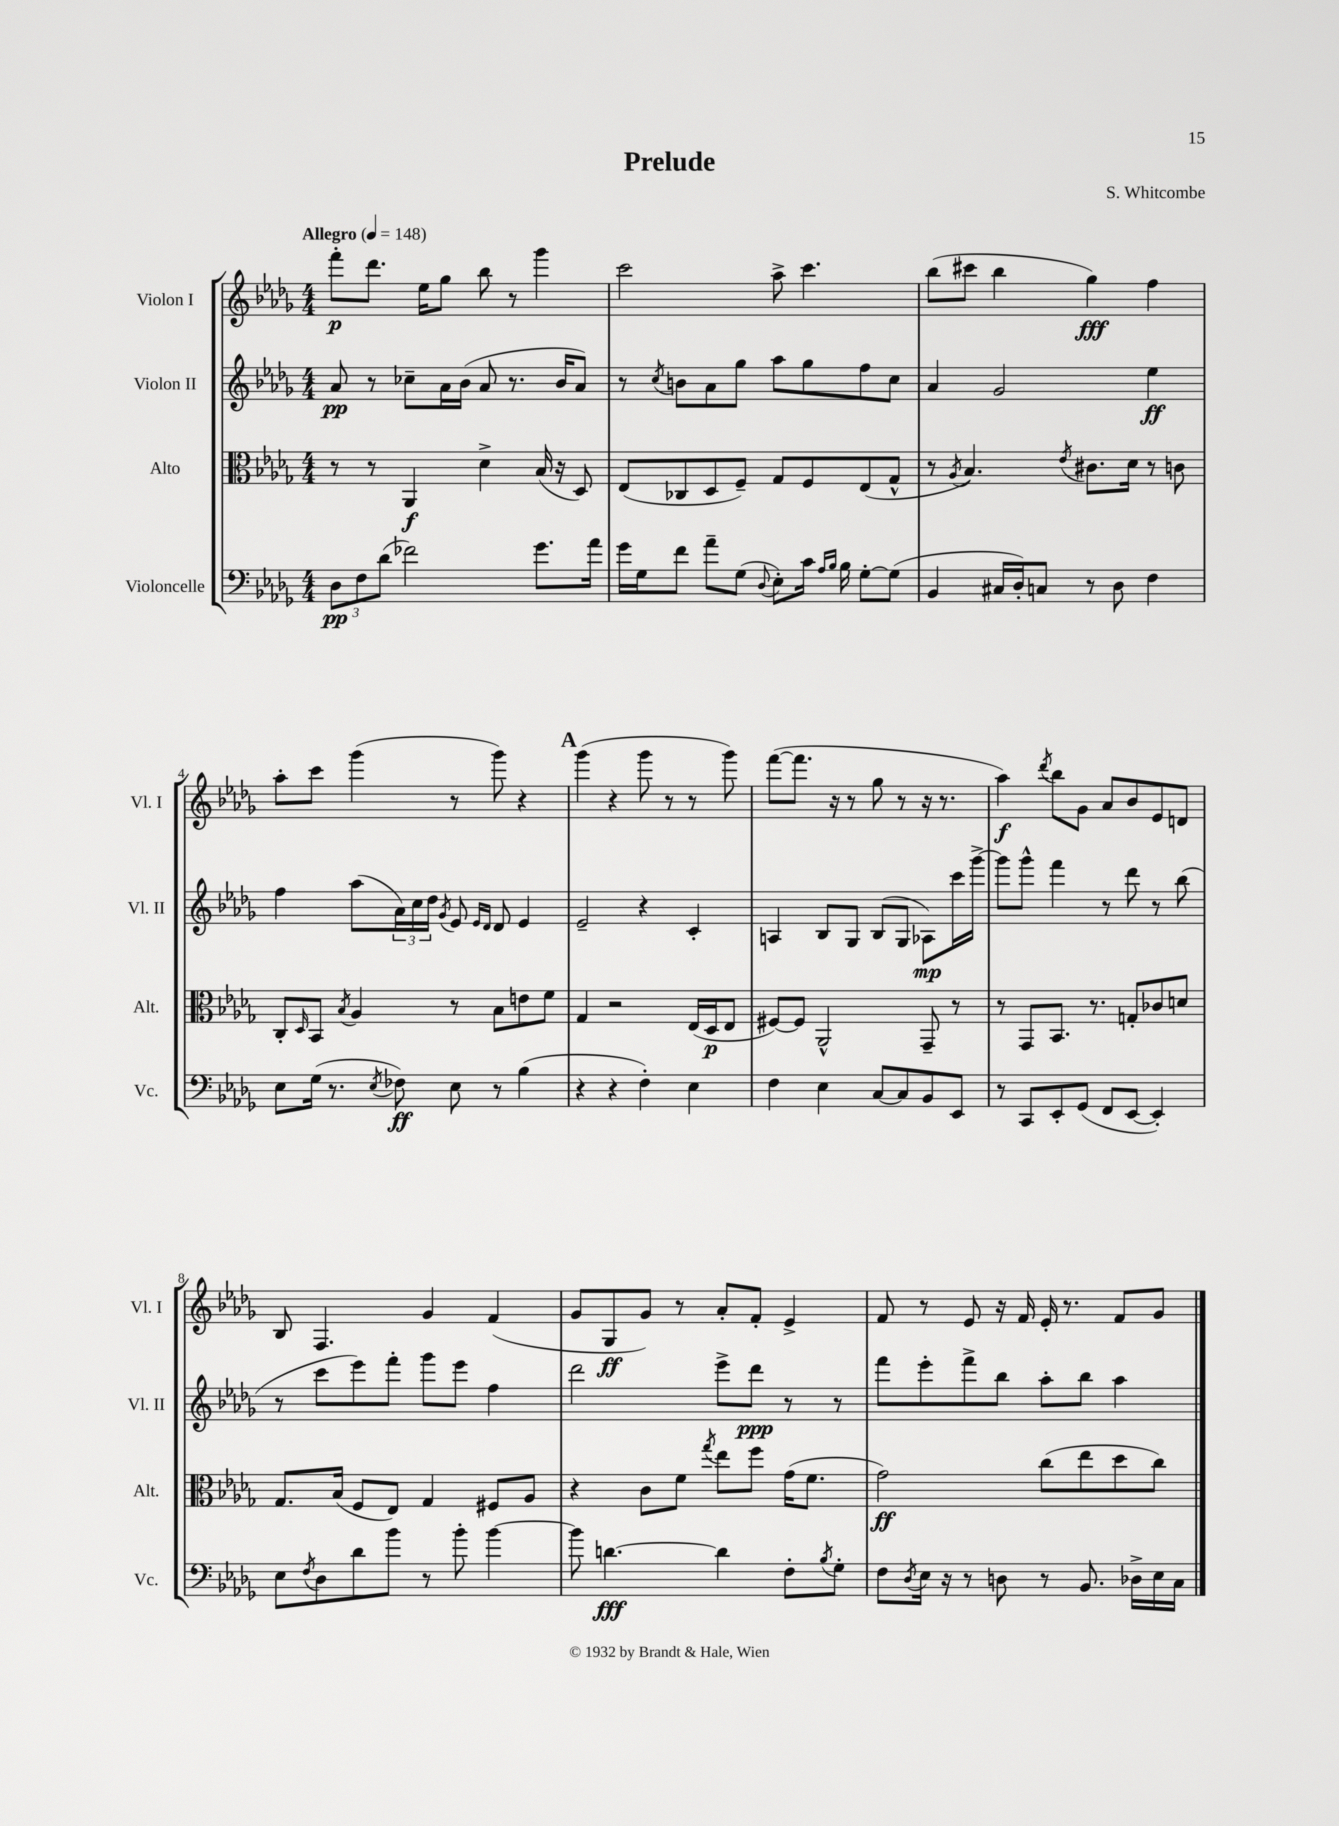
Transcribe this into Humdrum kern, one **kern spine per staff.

**kern	**kern	**kern	**kern
*staff4	*staff3	*staff2	*staff1
*clefF4	*clefC3	*clefG2	*clefG2
*k[b-e-a-d-g-]	*k[b-e-a-d-g-]	*k[b-e-a-d-g-]	*k[b-e-a-d-g-]
*M4/4	*M4/4	*M4/4	*M4/4
*MM148	*MM148	*MM148	*MM148
12D-	8r	8a-	8fff'
12F	.	.	.
.	8r	8r	8.ddd-
(12d-	.	.	.
2f-)	4AA-	8cc-~	.
.	.	.	16ee-
.	.	16a-	8gg-
.	.	(16b-	.
.	4d-^	8a-	8bb-
.	.	8.r	8r
8.g-	(16B-	.	4ggg-
.	16r	16b-	.
.	8D-)	8a-)	.
16a-	.	.	.
=	=	=	=
16g-	(8E-	8r	2ccc
16G-	.	.	.
.	.	8qcc	.
8f	8C-	8b	.
8a-~	8D-	8a-	.
(8G-	8F~)	8gg-	.
8qqD-	.	.	.
8E-')	8G-	8aa-	8aa-^
16c	8F	8gg-	4.ccc
16qqA-	.	.	.
16qqB-	.	.	.
16B-	.	.	.
[8G-'	(8E-	8ff	.
(8G-]	8G-^^	8cc	.
=	=	=	=
4BB-	8r	4a-	(8bb-
.	8qA-	.	.
.	4.B-)	.	8ccc#
16C#	.	2g-	4bb-
16D-')	.	.	.
8C	.	.	.
.	8qe-	.	.
8r	8.c#	.	4gg-)
8D-	.	.	.
.	16d-	.	.
4F	8r	4ee-	4ff
.	8c	.	.
=	=	=	=
8E-	8C'	4ff	8aa-'
.	16qqD-	.	.
(16G-	8BB-	.	8ccc
8.r	.	.	.
.	8qB-	.	.
.	4A-	(8aa-	(4ggg-
8qE-	.	.	.
8F-)	.	24a-)	.
.	.	24cc	.
.	.	24dd-	.
.	.	8qg-	.
8E-	8r	8e-	8r
.	.	16qqe-	.
.	.	16qqd-	.
8r	8B-	8d-	8ggg-)
(4B-	8e	4e-	4r
.	8f	.	.
=	=	=	=
4r	4G-	2e-~	(4ggg-
4r	2r	.	4r
4F')	.	4r	8ggg-
.	.	.	8r
4E-	(16E-	4c'	8r
.	16D-	.	.
.	8E-	.	8ggg-)
=	=	=	=
4F	[8F#)	4A	([8fff
.	8F#]	.	8.fff]
4E-	2AA-^^	8B-	.
.	.	.	16r
.	.	8G-	8r
[8C	.	(8B-	8gg-
8C]	.	8G-	8r
8BB-	8GG-~	8A-)	16r
.	.	.	8.r
8EE-	8r	16ccc	.
.	.	[16ggg-^	.
=	=	=	=
8r	8r	8ggg-]	4aa-)
8CC	8GG-	8ggg-^^	.
.	.	.	8qddd-
8EE-'	8.BB-	4fff	8bb-
(8GG-	.	.	8g-
.	8.r	.	.
8FF	.	8r	8a-
[8EE-	8G'	8ddd-	8b-
4EE-'])	8c-	8r	8e-
.	8d	(8bb-	8d
=	=	=	=
8E-	8.G-	8r	8B-
8qF	.	.	.
8D-	.	8ccc	4.F
.	(16B-	.	.
8d-	8F	8eee-)	.
8b-	8E-)	8fff'	.
8r	4G-	8ggg-	4g-
8b-'	.	8eee-	.
[4b-	8F#	4ff	(4f
.	8A-	.	.
=	=	=	=
8b-]	4r	2ddd-	8g-
[4.d	.	.	8G-
.	8c	.	8g-)
.	8f	.	8r
.	8qgg-	.	.
4d]	8ee-	8eee-^	8a-'
.	8ff	8ddd-	8f'
8F'	(16g-	8r	4e-^
.	8.f	.	.
8qB-	.	.	.
8G-'	.	8r	.
=	=	=	=
8F	2g-)	8fff	8f
8qD-	.	.	.
16E-	.	8eee-'	8r
16r	.	.	.
8r	.	8fff^	8e-
8D	.	8bb-	16r
.	.	.	16f
8r	(8cc	8aa-'	16e-'
.	.	.	8.r
8.BB-	8ee-	8bb-	.
.	8dd-	4aa-	8f
16D-^	.	.	.
16E-	8cc)	.	8g-
16C	.	.	.
==	==	==	==
*-	*-	*-	*-
